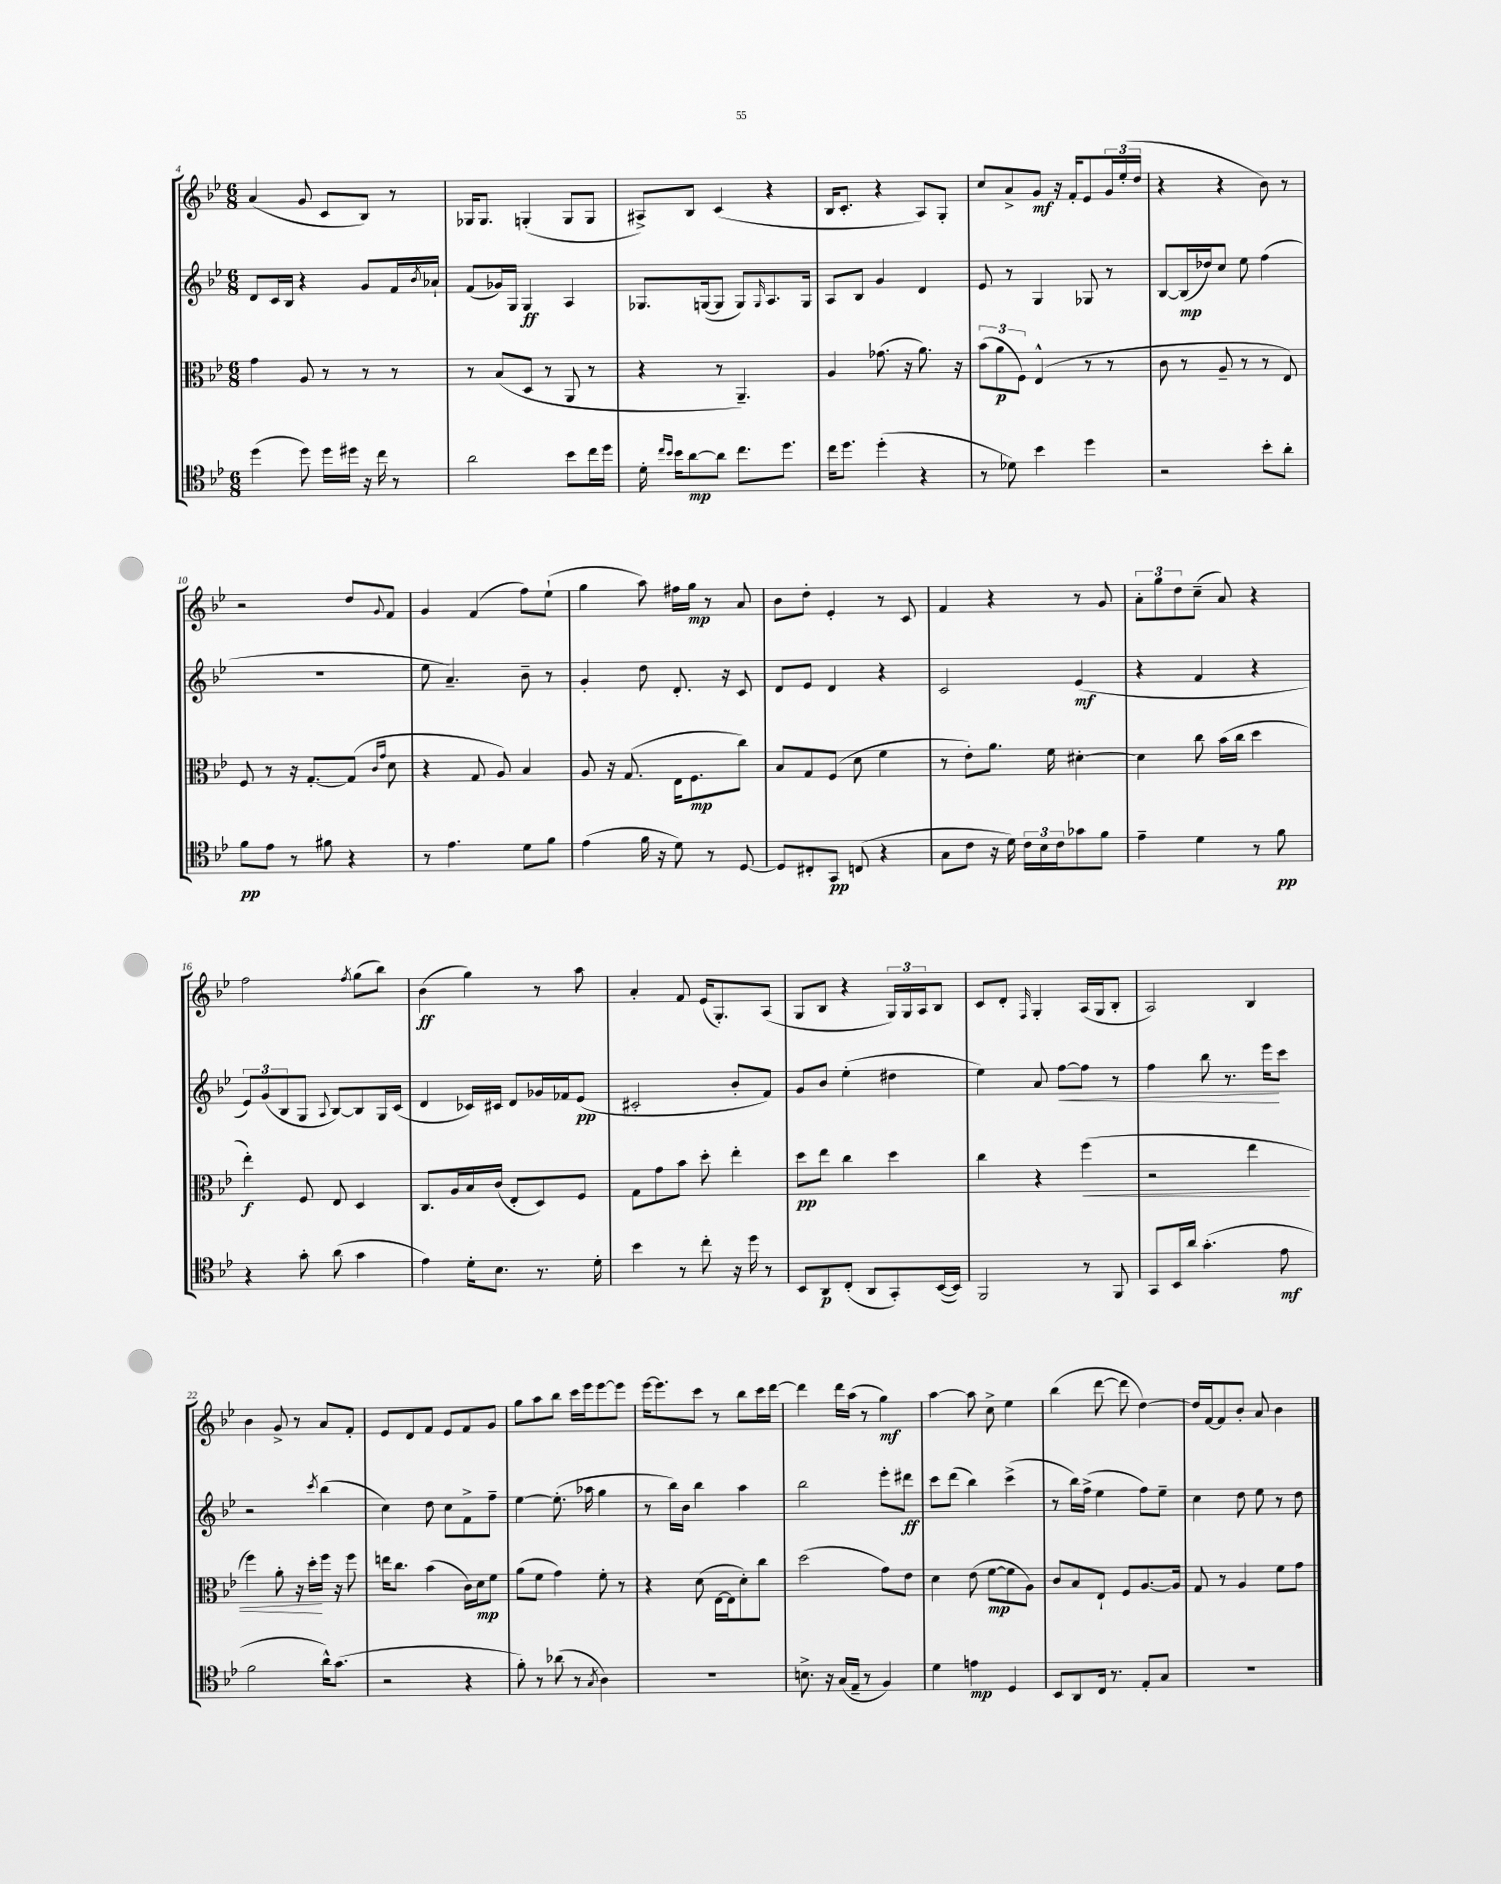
<<
\new StaffGroup <<
\new Staff = "s0" {
    \clef treble \key bes \major \numericTimeSignature \time 6/8
    a'4( g'8 c'8 bes8) r8 |
    ges16 ges8. g4-.( g8 g8 |
    ais8->) bes8 c'4( r4 |
    bes16 c'8.-. r4 a8) g8-. |
    c''8 a'8-> g'8\mf r16 f'16-. ees'8 \tuplet 3/2 { g'16 ees''16-.( d''16 } |
    r4 r4 bes'8) r8 |
    r2 d''8 \appoggiatura { g'8 } f'8 |
    g'4 f'4( f''8) ees''8-!( |
    g''4 a''8) fis''16 g''16\mp r8 a'8 |
    bes'8 d''8-. ees'4-. r8 c'8 |
    f'4 r4 r8 g'8 |
    \tuplet 3/2 { a'8-. g''8 d''8 } c''8--( a'8) r4 |
    f''2 \acciaccatura { f''8 } g''8( bes''8) |
    bes'4\ff( g''4) r8 a''8 |
    a'4-. f'8 ees'16( g8.-.) a8( |
    g8 bes8 r4 \tuplet 3/2 { g16) g16 a16 } bes8 |
    c'8 d'8-. \grace { f16 } g4-. a16( g16 bes8-. |
    a2) bes4 |
    bes'4 g'8-> r8 a'8 f'8-. |
    ees'8 d'8 f'8 ees'8 f'8 g'8 |
    g''8 a''8 bes''8 c'''16 ees'''16 ees'''8~ ees'''8 |
    ees'''16~ ees'''8. c'''8 r8 bes''8 c'''16 d'''16~ |
    d'''4 d'''16 a''16( r8 g''4\mf) |
    a''4~ a''8 c''8-> ees''4 |
    bes''4( d'''8~ d'''8 d''4~) |
    d''16 f'16~ f'8 bes'8-. a'8 bes'4 \bar "|." |
}
\new Staff = "s1" {
    \clef treble \key bes \major \numericTimeSignature \time 6/8
    d'8 c'16 bes16 r4 g'8 f'16 \acciaccatura { bes'8 } aes'16-! |
    f'8( ges'16) g16 g4\ff a4 |
    ges8. g16~( g8 g8) \grace { g16 } a8. g16 |
    a8 bes8 g'4 d'4 |
    ees'8 r8 g4 ges8 r8 |
    bes8~ bes16\mp( des''16) c''8 ees''8 f''4( |
    R2. |
    ees''8 a'4.--) bes'8-- r8 |
    g'4-. d''8 d'8.-. r16 c'8 |
    d'8 ees'8 d'4 r4 |
    c'2 ees'4\mf( |
    r4 f'4 r4 |
    \tuplet 3/2 { ees'8) g'8( bes8 } g8 \appoggiatura { a8 } bes8~) bes8 g16 c'16( |
    d'4 ces'16) cis'16 d'8 ges'16 fes'16 ees'8\pp( |
    cis'2-. bes'8-. f'8) |
    g'8 bes'8 ees''4-.( dis''4 |
    ees''4) a'8 f''8~\< f''8 r8 |
    f''4 bes''8 r8. ees'''16\! c'''8 |
    r2 \acciaccatura { c'''8 } bes''4( |
    c''4) d''8 c''8 f'8-> f''8-- |
    ees''4~ ees''8.-.( aes''16 g''4 |
    r8 bes''16) bes'16 bes''4 a''4 |
    bes''2 ees'''8-. dis'''8\ff |
    c'''8 d'''8( bes''4) c'''4->( |
    r8 bes''16) f''16->( ees''4 f''8) ees''8-- |
    c''4 d''8 ees''8 r8 d''8 \bar "|." |
}
\new Staff = "s2" {
    \clef alto \key bes \major \numericTimeSignature \time 6/8
    g'4 a8 r8 r8 r8 |
    r8 bes8( d8 r8 a,8 r8 |
    r4 r8 a,4.--) |
    a4 ges'8.( r16 a'8.) r16 |
    \tuplet 3/2 { bes'8( a'8\p f8) } ees4-^( r8 r8 |
    c'8 r8 a8-- r8 r8 ees8) |
    f8 r8 r16 g8.~-. g8( \grace { c'16 g'16 } d'8 |
    r4 g8 a8) bes4 |
    a8 r16 g8.( ees16 f8.\mp c''8) |
    bes8 g8 f8( d'8 f'4 |
    r8 ees'8-.) a'8. f'16 dis'4~-. |
    dis'4 c''8 bes'16( c''16 d''4 |
    ees''4-.\f) f8 ees8 d4 |
    c8. a16 bes16 c'16( ees8-. d8) f8 |
    g8 g'8 bes'8 d''8-. ees''4-. |
    d''8\pp ees''8 c''4 d''4 |
    c''4 r4 f''4\<( |
    r2 ees''4 |
    f''4) a'8-. r16 d''16-.\! f''16 r16 f''8 |
    e''16 c''8. bes'4( c'16) d'16\mp f'8 |
    a'8( f'8 g'4) f'8-. r8 |
    r4 d'8( ees16~ ees16 d'8-.) c''8 |
    d''2( g'8) ees'8 |
    d'4 ees'8( f'8~\mp f'8 a8) |
    c'8 bes8 ees8-! f8 a8.~ a16 |
    g8 r8 a4 f'8 g'8 \bar "|." |
}
\new Staff = "s3" {
    \clef tenor \key bes \major \numericTimeSignature \time 6/8
    d''4( d''8) d''16 dis''16 r16 c''16 r8 |
    a'2 bes'8 c''16 d''16 |
    d'16-. \grace { c''16 bes'16 } bes'16 a'8~\mp a'8 c''8. d''8. |
    c''16 d''8. d''4-.( r4 |
    r8 des'8) bes'4 d''4 |
    r2 bes'8-. a'8-. |
    f'8\pp ees'8 r8 fis'8 r4 |
    r8 ees'4. d'8 f'8 |
    ees'4( f'16 r16 d'8) r8 d8~ |
    d8 cis8-. g,8\pp c8( r4 |
    g8 c'8 r16 d'16) \tuplet 3/2 { c'16 bes16 c'16 } ges'8 f'8 |
    ees'4-- d'4 r8 f'8\pp |
    r4 g'8-. a'8( g'4 |
    ees'4) d'16-. bes8. r8. d'16-. |
    bes'4 r8 c''8-. r16 d''16 r8 |
    bes,8 a,8\p c8-.( a,8 g,8-.) bes,16~( bes,16) |
    f,2 r8 f,8 |
    g,8 bes,16 a'16 g'4.-.( ees'8\mf |
    f'2 a'16-^) g'8.( |
    r2 r4 |
    f'8-.) r8 aes'8( r8 \acciaccatura { g8 } a4) |
    R2. |
    b8.-> r16 g16( ees16-- r8 f4) |
    d'4 e'4\mp d4 |
    bes,8 a,8 c16 r8. ees8-. g8 |
    R2. \bar "|." |
}
>>
>>
\layout { \context { \Score currentBarNumber = #4 } }
